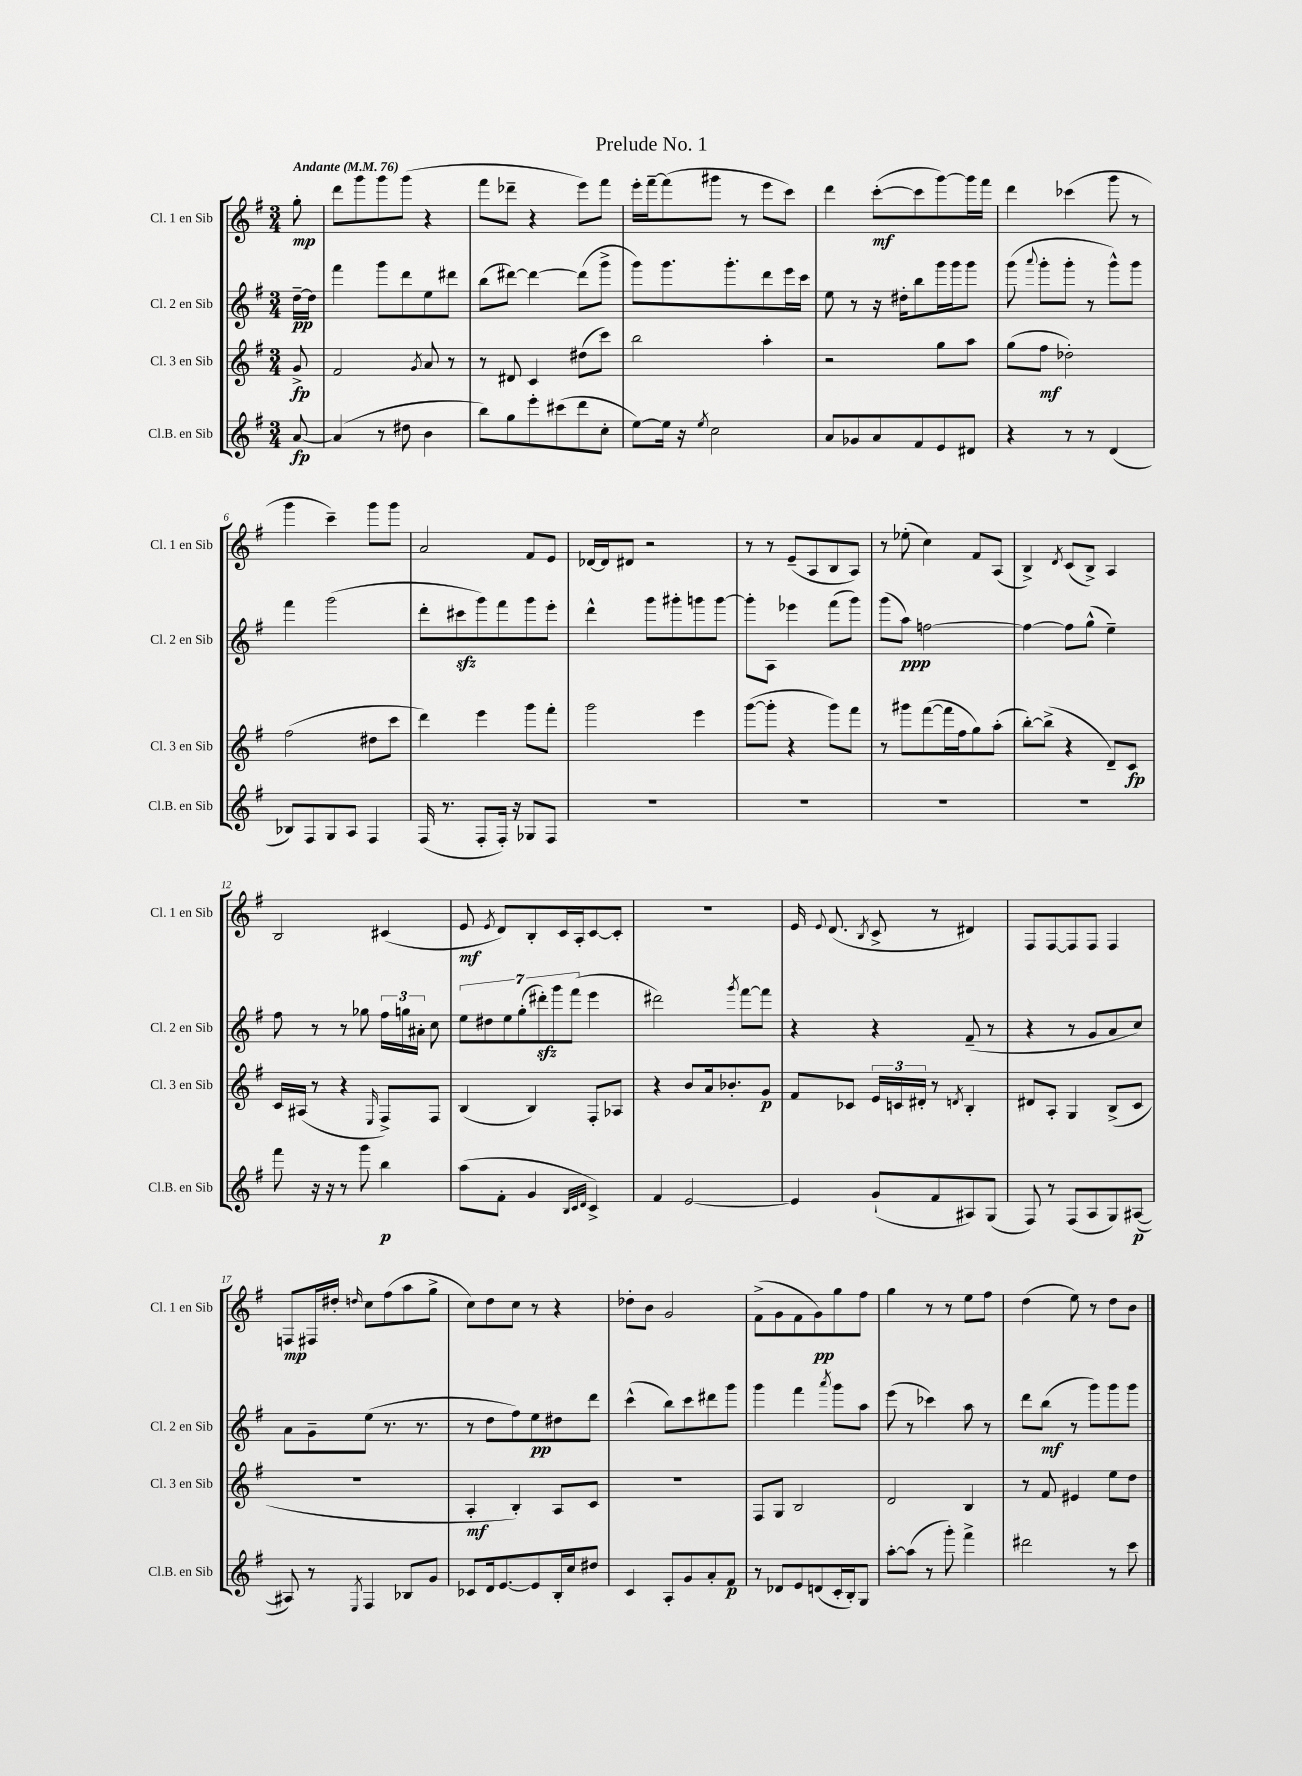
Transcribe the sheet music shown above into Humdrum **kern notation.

**kern	**dynam	**kern	**dynam	**kern	**dynam	**kern	**dynam
*part4	*part4	*part3	*part3	*part2	*part2	*part1	*part1
*staff4	*staff4	*staff3	*staff3	*staff2	*staff2	*staff1	*staff1
*I"Cl.B. en Sib	*	*I"Cl. 3 en Sib	*	*I"Cl. 2 en Sib	*	*I"Cl. 1 en Sib	*
*I'Cl.B. en Sib	*	*I'Cl. 3 en Sib	*	*I'Cl. 2 en Sib	*	*I'Cl. 1 en Sib	*
*clefG2	*	*clefG2	*	*clefG2	*	*clefG2	*
*k[f#]	*	*k[f#]	*	*k[f#]	*	*k[f#]	*
*M3/4	*	*M3/4	*	*M3/4	*	*M3/4	*
*MM76	*	*MM76	*	*MM76	*	*MM76	*
=	=	=	=	=	=	=	=
!	!	!	!	!	!	!LO:TX:a:B:t=Andante	!
[8a/	fp	8g^/	fp	[16dd~\LL	pp	8gg'\	mp
.	.	.	.	16dd\JJ]	.	.	.
=1	=1	=1	=1	=1	=1	=1	=1
(4a/]	.	2f#/	.	4fff#\	.	8ddd\L	.
.	.	.	.	.	.	8ggg\	.
8r	.	.	.	8ggg\L	.	8ggg\	.
8dd#X\	.	.	.	8ddd\	.	(8ggg\J	.
.	.	8qg/	.	.	.	.	.
4b\	.	8a/	.	8ee\	.	4r	.
.	.	8r	.	8ddd#X\J	.	.	.
=2	=2	=2	=2	=2	=2	=2	=2
8bb\L)	.	8r	.	(8bb\L	.	8fff#\L	.
8gg\	.	8d#X/	.	[8ddd#X\J)	.	8ddd-X~\J	.
8eee'\	.	4c/	.	4ddd#\_	.	4r	.
(8ccc#X\	.	.	.	.	.	.	.
8ddd\	.	(8dd#X\L	.	(8ddd#\L]	.	8eee\L)	.
8cc'\J	.	8ccc\J)	.	8ggg^\J	.	8fff#\J	.
=3	=3	=3	=3	=3	=3	=3	=3
[8ee\L)	.	2bb\	.	8ggg\L)	.	16eee'\LL	.
.	.	.	.	.	.	[16fff#~\J	.
16ee\Jk]	.	.	.	8.ggg\	.	(8fff#\]	.
16r	.	.	.	.	.	.	.
8qee/	.	.	.	.	.	.	.
2cc\	.	.	.	.	.	8ggg#X\J	.
.	.	.	.	8.ggg'\	.	.	.
.	.	.	.	.	.	8r	.
.	.	4aa'\	.	8ddd\	.	8eee\L	.
.	.	.	.	16eee\L	.	8ccc\J)	.
.	.	.	.	16ccc\JJ	.	.	.
=4	=4	=4	=4	=4	=4	=4	=4
8a/L	.	2r	.	8ee\	.	4ddd\	.
8g-X/	.	.	.	8r	.	.	.
8a/	.	.	.	16r	.	([8ccc'\L	mf
.	.	.	.	16dd#X'\KL	.	.	.
8f#/	.	.	.	8bb\	.	8ccc\]	.
8e/	.	8gg\L	.	16ggg\L	.	[8ggg\)	.
.	.	.	.	16ggg\J	.	.	.
8d#X/J	.	8aa\J	.	8ggg\J	.	16ggg\L]	.
.	.	.	.	.	.	16fff#\JJ	.
=5	=5	=5	=5	=5	=5	=5	=5
4r	.	(8gg\L	.	(8ggg\	.	4ddd\	.
.	.	.	.	8qqaaa/	.	.	.
.	.	8ff#\J	mf	8ggg'\L	.	.	.
8r	.	2dd-X'\)	.	8ggg'\J	.	(4ccc-X\	.
8r	.	.	.	8r	.	.	.
(4d/	.	.	.	8ggg^^\L)	.	8ggg\	.
.	.	.	.	8ggg\J	.	8r	.
!!LO:LB:g=z
=6	=6	=6	=6	=6	=6	=6	=6
8B-X/L)	.	(2ff#\	.	4fff#\	.	4ggg\	.
8F#/	.	.	.	.	.	.	.
8G/	.	.	.	(2ggg\	.	4ccc~\)	.
8A/J	.	.	.	.	.	.	.
4F#/	.	8dd#X\L	.	.	.	8ggg\L	.
.	.	8ccc\J	.	.	.	8ggg\J	.
=7	=7	=7	=7	=7	=7	=7	=7
(16F#/	.	4ddd\)	.	8ddd'\L	.	2a/	.
8.r	.	.	.	.	.	.	.
.	.	.	.	8ccc#Xzz\	.	.	.
8F#'/L	.	4eee\	.	8ggg\)	.	.	.
16F#'/Jk)	.	.	.	8fff#\	.	.	.
16r	.	.	.	.	.	.	.
8G-X/L	.	8ggg\L	.	8ggg\	.	8f#/L	.
8F#/J	.	8fff#'\J	.	8eee'\J	.	8e/J	.
=8	=8	=8	=8	=8	=8	=8	=8
2.r	.	2ggg\	.	4ddd^^\	.	[16d-X/LL	.
.	.	.	.	.	.	16d-/J]	.
.	.	.	.	.	.	8d#X/J	.
.	.	.	.	8ggg\L	.	2r	.
.	.	.	.	8ggg#X'\	.	.	.
.	.	4eee\	.	8gggn\	.	.	.
.	.	.	.	[8ggg\J	.	.	.
=9	=9	=9	=9	=9	=9	=9	=9
2.r	.	([8ggg\L	.	8ggg'\L]	.	8r	.
.	.	8ggg'\J]	.	8A\J	.	8r	.
.	.	4r	.	4eee-X\	.	(8e~/L	.
.	.	.	.	.	.	8A/	.
.	.	8ggg\L)	.	(8fff#\L	.	8B/	.
.	.	8fff#\J	.	8ggg\J)	.	8A/J)	.
=10	=10	=10	=10	=10	=10	=10	=10
2.r	.	8r	.	(8ggg\L	.	8r	.
.	.	8ggg#X\L	.	8aa\J)	ppp	(8ee-X'\	.
.	.	([8fff#\	.	[2ffn\	.	4cc\)	.
.	.	16fff#\L]	.	.	.	.	.
.	.	16ff#\J	.	.	.	.	.
.	.	8gg\)	.	.	.	8f#/L	.
.	.	(8aa'\J	.	.	.	(8A/J	.
=11	=11	=11	=11	=11	=11	=11	=11
2.r	.	[8bb'\L)	.	4ff\_	.	4B^/)	.
.	.	(8bb^\J]	.	.	.	.	.
.	.	.	.	.	.	8qd/	.
.	.	4r	.	8ff\L]	.	(8c/L	.
.	.	.	.	(8gg^^\J	.	8B^/J)	.
.	.	8d~/L)	.	4ee~\)	.	4A/	.
.	.	8c/J	fp	.	.	.	.
!!LO:LB:g=z
=12	=12	=12	=12	=12	=12	=12	=12
8fff#\	.	16c/LL	.	8ff#\	.	2B/	.
.	.	(16A#X/JJ	.	.	.	.	.
16r	.	8r	.	8r	.	.	.
16r	.	.	.	.	.	.	.
8r	.	4r	.	8r	.	.	.
8ggg\	.	.	.	8gg-X\	.	.	.
.	.	16qqE/	.	.	.	.	.
4bb\	p	8F#^/L)	.	24ff#\LL	.	(4c#X/	.
.	.	.	.	24ggn\	.	.	.
.	.	.	.	24a#X'\JJ	.	.	.
.	.	8F#/J	.	8cc\	.	.	.
=13	=13	=13	=13	=13	=13	=13	=13
(8aa\L	.	(4B/	.	14ee\L	.	8e/	mf
.	.	.	.	14dd#X\	.	.	.
.	.	.	.	.	.	8qe/	.
8f#'\J	.	.	.	.	.	8d/L)	.
.	.	.	.	14ee\	.	.	.
.	.	.	.	(14gg'\	.	.	.
4g/	.	4B/)	.	.	.	8B'/	.
.	.	.	.	14ddd#Xzz'\)	.	.	.
.	.	.	.	14ggg\	.	.	.
.	.	.	.	.	.	16c/L	.
.	.	.	.	(14fff#\J	.	.	.
.	.	.	.	.	.	16A'/J	.
32qqB/LLL	.	.	.	.	.	.	.
32qqc/	.	.	.	.	.	.	.
32qqd/JJJ	.	.	.	.	.	.	.
4c^/)	.	8F#'/L	.	4eee\	.	[8c/	.
.	.	8A-X/J	.	.	.	8c'/J]	.
=14	=14	=14	=14	=14	=14	=14	=14
4f#/	.	4r	.	2ddd#X\)	.	2.r	.
[2e/	.	8b/L	.	.	.	.	.
.	.	16a/k	.	.	.	.	.
.	.	8.b-X'/	.	.	.	.	.
.	.	.	.	8qggg/	.	.	.
.	.	.	.	[8fff#\L	.	.	.
.	.	8g/J	p	8fff#\J]	.	.	.
=15	=15	=15	=15	=15	=15	=15	=15
4e/]	.	8f#/L	.	4r	.	16e/	.
.	.	.	.	.	.	8qqe/	.
.	.	.	.	.	.	(8.d/	.
.	.	8c-X/J	.	.	.	.	.
.	.	.	.	.	.	8qB/	.
(8g`/L	.	24e/LL	.	4r	.	8c^/	.
.	.	24cn/	.	.	.	.	.
.	.	24d#X'/JJ	.	.	.	.	.
8f#/	.	8r	.	.	.	8r	.
.	.	8qdn/	.	.	.	.	.
8A#X/)	.	4B'/	.	(8f#~/	.	4d#X/)	.
(8G/J	.	.	.	8r	.	.	.
=16	=16	=16	=16	=16	=16	=16	=16
8F#/)	.	8d#X/L	.	4r	.	8F#/L	.
8r	.	8A'/J	.	.	.	[8F#/	.
(8F#/L	.	4G/	.	8r	.	8F#/]	.
8A/	.	.	.	8g/L	.	8F#/J	.
8G/)	.	(8B^/L	.	8a/	.	4F#/	.
([8A#X/J	p	8c/J	.	8cc/J)	.	.	.
!!LO:LB:g=z
=17	=17	=17	=17	=17	=17	=17	=17
8A#X/])	.	2.r	.	8a\L	.	8Fn/L	mp
8r	.	.	.	8g~\	.	16F#X/L	.
.	.	.	.	.	.	16dd#X'/JJ	.
8qE/	.	.	.	.	.	16qqddn/	.
4F#/	.	.	.	(8ee\J	.	8cc\L	.
.	.	.	.	8.r	.	(8ff#\	.
8B-X/L	.	.	.	.	.	8aa\	.
.	.	.	.	8.r	.	.	.
8g/J	.	.	.	.	.	8gg^\J	.
=18	=18	=18	=18	=18	=18	=18	=18
8c-X/L	.	4A'/	mf	8r	.	8cc\L)	.
16d/k	.	.	.	8dd\L	.	8dd\	.
[8.e/	.	.	.	.	.	.	.
.	.	4B'/)	.	8ff#\)	.	8cc\J	.
8e/]	.	.	.	8ee\	pp	8r	.
16B'/L	.	8A/L	.	8dd#X\	.	4r	.
16cc/J	.	.	.	.	.	.	.
8dd#X/J	.	8c/J	.	8ddd\J	.	.	.
=19	=19	=19	=19	=19	=19	=19	=19
4c/	.	2.r	.	(4ccc^^\	.	8dd-X'\L	.
.	.	.	.	.	.	8b\J	.
8A'/L	.	.	.	8bb\L)	.	2g/	.
8g/	.	.	.	8ccc\	.	.	.
8a'/	.	.	.	8ddd#X\	.	.	.
8f#/J	p	.	.	8ggg\J	.	.	.
=20	=20	=20	=20	=20	=20	=20	=20
8r	.	8F#/L	.	4ggg\	.	(8f#^\L	.
8d-X/L	.	8G/J	.	.	.	8g\	.
8e/	.	2B/	.	4fff#\	.	8f#\	.
(8dn/	.	.	.	.	.	8g\)	pp
.	.	.	.	8qaaa/	.	.	.
16c'/L	.	.	.	8ggg\L	.	8gg\	.
16B'/J)	.	.	.	.	.	.	.
8G/J	.	.	.	8aa\J	.	8ff#\J	.
=21	=21	=21	=21	=21	=21	=21	=21
[8aa'\L	.	2d/	.	(8eee\	.	4gg\	.
(8aa\J]	.	.	.	8r	.	.	.
8r	.	.	.	4ccc-X\)	.	8r	.
8ggg'\)	.	.	.	.	.	8r	.
4fff#^\	.	4B/	.	8aa\	.	8ee\L	.
.	.	.	.	8r	.	8ff#\J	.
=22	=22	=22	=22	=22	=22	=22	=22
2ddd#X\	.	8r	.	8ddd\L	.	(4dd\	.
.	.	8f#/	.	(8bb\J	mf	.	.
.	.	4e#X/	.	8r	.	8ee\)	.
.	.	.	.	8ggg\L)	.	8r	.
8r	.	8ee\L	.	8ggg\	.	8dd\L	.
8ccc\	.	8dd\J	.	8ggg\J	.	8b\J	.
==	==	==	==	==	==	==	==
*-	*-	*-	*-	*-	*-	*-	*-
